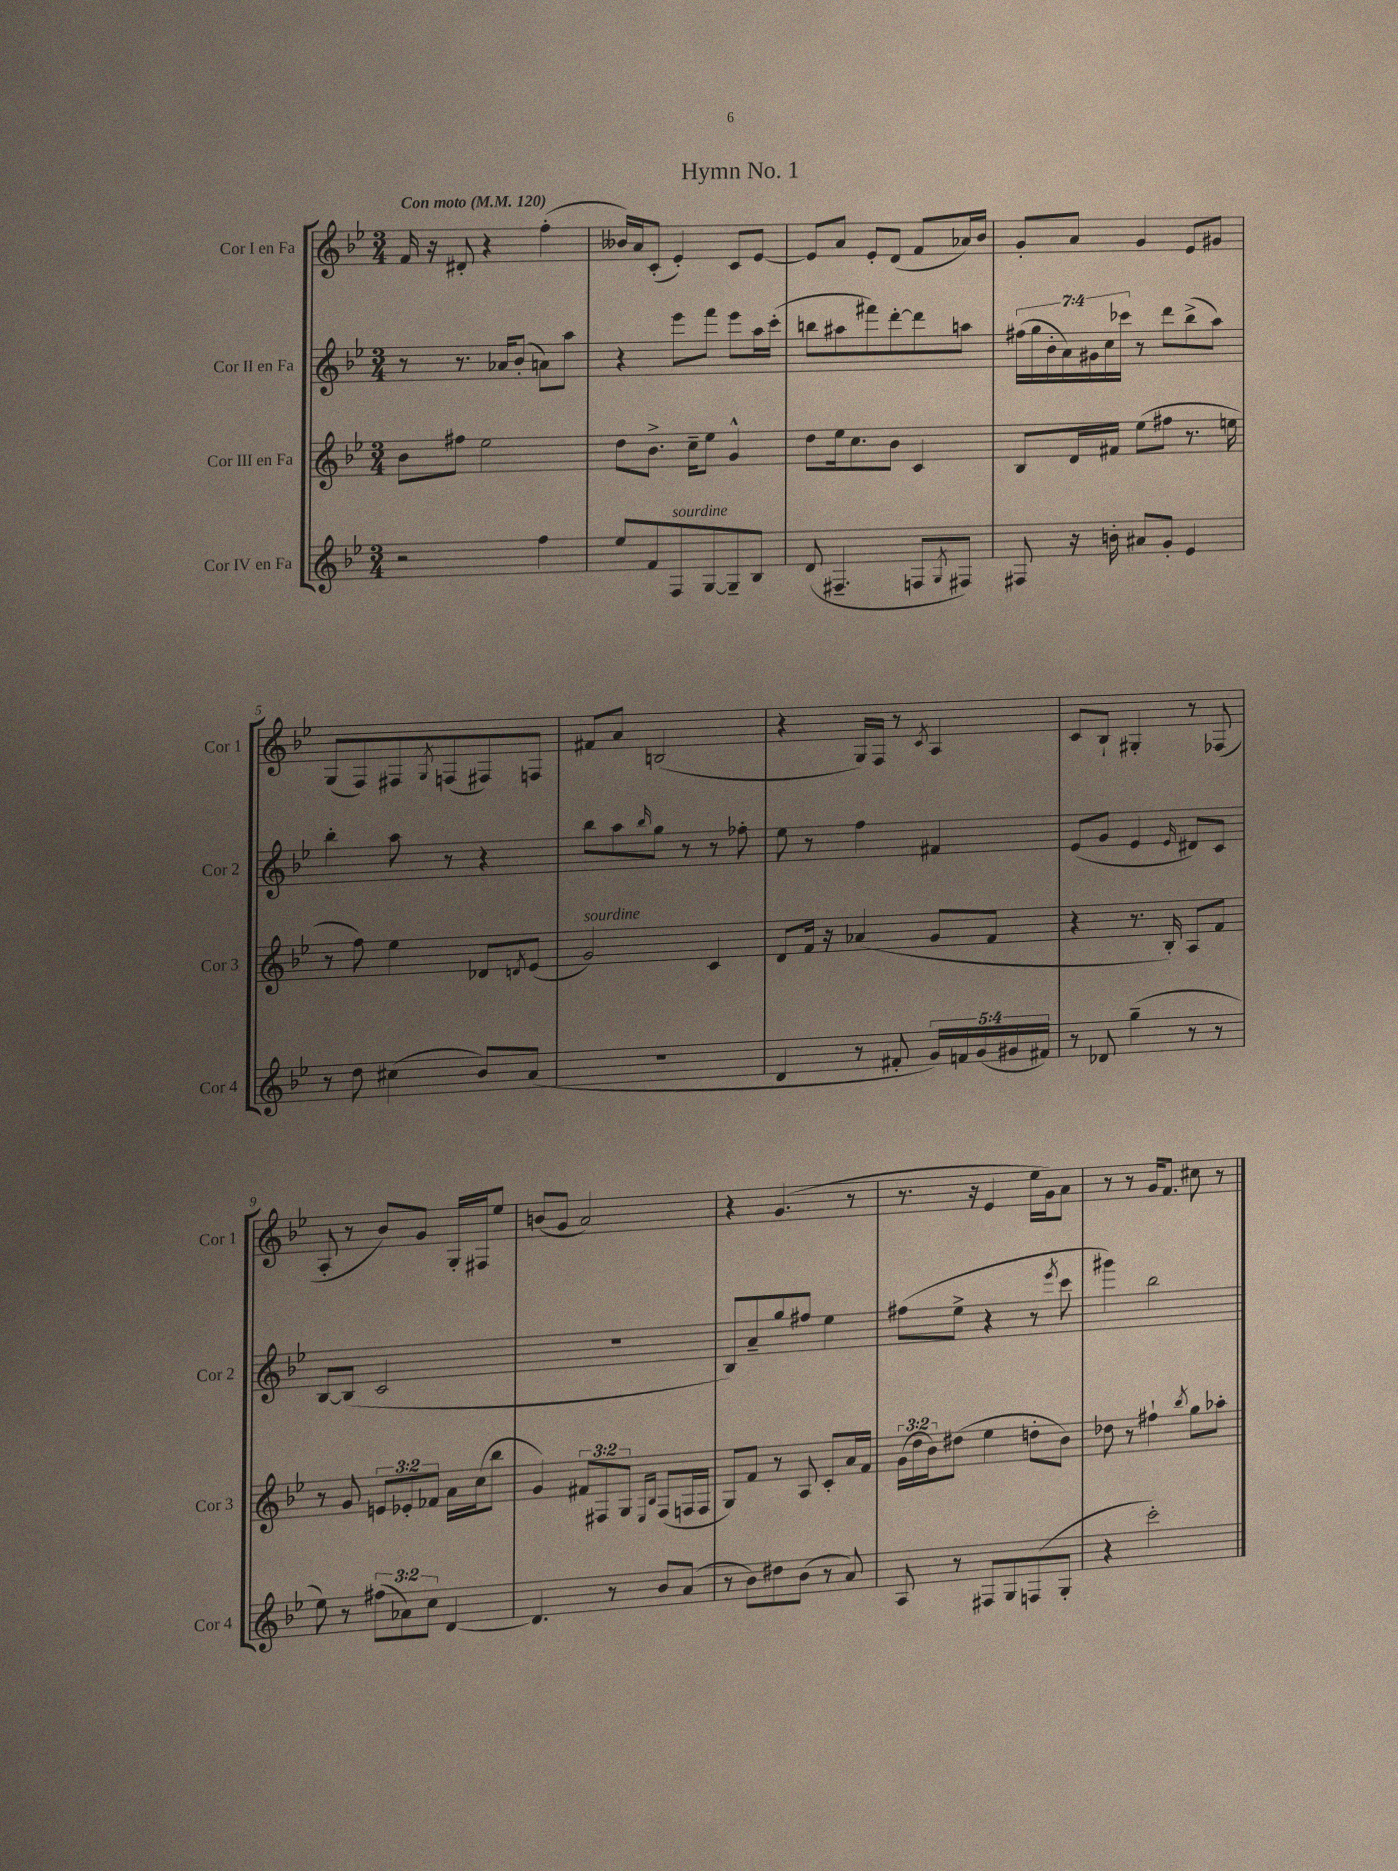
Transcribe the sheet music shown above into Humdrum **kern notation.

**kern	**kern	**kern	**kern
*part4	*part3	*part2	*part1
*staff4	*staff3	*staff2	*staff1
*I"Cor IV en Fa	*I"Cor III en Fa	*I"Cor II en Fa	*I"Cor I en Fa
*I'Cor 4	*I'Cor 3	*I'Cor 2	*I'Cor 1
*clefG2	*clefG2	*clefG2	*clefG2
*k[b-e-]	*k[b-e-]	*k[b-e-]	*k[b-e-]
*M3/4	*M3/4	*M3/4	*M3/4
*MM120	*MM120	*MM120	*MM120
=1	=1	=1	=1
!	!	!	!LO:TX:a:B:t=Con moto
2r	8b-\L	8r	16f/
.	.	.	16r
.	8ff#X\J	8.r	8d#X'/
.	2ee-\	.	4r
.	.	16a-X/KL	.
.	.	(8b-'/J	.
4ff\	.	8an\L)	(4ff'\
.	.	8aa\J	.
=2	=2	=2	=2
8ee-/L	8dd\L	4r	16b--X/LL)
.	.	.	16a/J
8f/	8.b-^\J	.	(8c'/J
!LO:TX:a:i:t=sourdine	!	!	!
8F/	.	8eee-\L	4e-'/)
.	16cc~\KL	.	.
[8G/	8ee-\J	8fff\J	.
8G~/]	4g^^/	8eee-\L	8c/L
8B-/J	.	16aa\L	[8e-/J
.	.	(16ccc'\JJ	.
=3	=3	=3	=3
(8d/	8dd\L	8bbn\L	8e-/L]
4.F#X~/	16ee-\k	8aa#X\	8a/J
.	8.cc\	.	.
.	.	8fff#X\)	8e-'/L
.	8b-\J	[8ddd'\	(8d/J
8Fn/L	4c/	8ddd\]	8f/L
8qG/	.	.	.
8F#X/J)	.	8aan\J	16a-X/L)
.	.	.	16b-/JJ
=4	=4	=4	=4
8F#X/	8B-/L	(28ff#X\LL	8g'/L
.	.	28gg\	.
.	.	28b-'\	.
.	.	28a\)	.
16r	16d/L	.	8a/J
.	.	28g#X\	.
.	.	28cc\	.
16bn'\	16f#X/JJ	.	.
.	.	28ccc-X\JJ	.
8a#X/L	(8ee-\L	8r	4g/
8g'/J	8ff#X\J	8ddd\L	.
4e-/	8.r	(8bb-^\	8e-/L
.	.	8aa\J)	8g#X/J
.	16een\	.	.
!!LO:LB:g=z
=5	=5	=5	=5
8r	8r	4bb-'\	(8G/L
8dd\	8ff\)	.	8F/)
(4cc#X\	4ee-\	8aa\	8F#X/
.	.	.	8qG/
.	.	8r	(8Fn/
8b-/L)	8d-X/L	4r	8F#X/)
.	8qdn/	.	.
(8a/J	(8e-/J	.	8Fn/J
=6	=6	=6	=6
!	!LO:TX:a:i:t=sourdine	!	!
2.r	2g/)	8bb-\L	8f#X/L
.	.	8aa\	8a/J
.	.	16qqbb-/	.
.	.	8gg\J	(2Bn/
.	.	8r	.
.	4c/	8r	.
.	.	8ff-X'\	.
=7	=7	=7	=7
4d/	8d/L	8ee-\	4r
.	16f/Jk	8r	.
.	16r	.	.
8r	(4a-X/	4ff\	16G/LL)
.	.	.	16F/JJ
8f#X'/	.	.	8r
.	.	.	8qc/
20g/LL)	8g/L	4f#X/	4A/
20fn/	.	.	.
(20g/	.	.	.
.	8f/J	.	.
20g#X/	.	.	.
20f#X/JJ)	.	.	.
=8	=8	=8	=8
8r	4r	(8e-/L	8c/L
8d-X/	.	8g/J	8B-`/J
(4gg~\	8.r	4e-/	4G#X'/
.	16B-'/)	.	.
.	.	16qqe-/	.
8r	8A/L	8d#X/L)	8r
8r	8f/J	8c/J	(8F-X/
!!LO:LB:g=z
=9	=9	=9	=9
8ee-\)	8r	[8B-/L	8A'/
8r	8g/	(8B-/J]	8r
(12ff#X\L	12en/L	2c/	8b-/L)
12a-X\)	12e-X'/	.	.
.	.	.	8g/J
12cc\J	12f-X/J	.	.
[4d/	16a\LL	.	16G'/LL
.	(16cc\J	.	16F#X/J
.	8bb-\J	.	8ee-/J
=10	=10	=10	=10
4.d/]	4g/)	2.r	(8bn/L
.	.	.	8g/J
.	12f#X/L	.	2a/)
.	12F#X/	.	.
8r	.	.	.
.	12G/J	.	.
.	16qqE-/LL	.	.
.	16qqB-/JJ	.	.
8b-/L	(8F#/L	.	.
(8a/J	16Fn/L	.	.
.	16F/JJ	.	.
=11	=11	=11	=11
8r	8G/L)	8B-/L)	4r
8b-\L)	8f/J	8a~/	.
8dd#X\	8r	8gg/	(4.g/
(8b-\J	8A/	8ff#X/J	.
8r	8c'/L	4ee-\	.
8a/)	16a/L	.	8r
.	16f/JJ	.	.
=12	=12	=12	=12
8A/	(24g\LL	(8ff#X\L	8.r
.	24dd\	.	.
.	24b-\J)	.	.
8r	(8dd#X\J	8ee-^\J	.
.	.	.	16r
8F#X/L	4ee-\	4r	4e-/
8G/	.	.	.
(8Fn/	8ddn'\L	8r	16ee-\LL
.	.	.	16g\J)
.	.	8qeee-/	.
8G'/J	8b-\J)	8ccc\	8a\J
=13	=13	=13	=13
4r	8dd-X\	4ggg#X\)	8r
.	8r	.	8r
2ccc'\)	4ff#X`\	2bb-\	16g/KL
.	.	.	8.f/J
.	8qbb-/	.	.
.	8gg\L	.	8cc#X\
.	8aa-X'\J	.	8r
==	==	==	==
*-	*-	*-	*-
